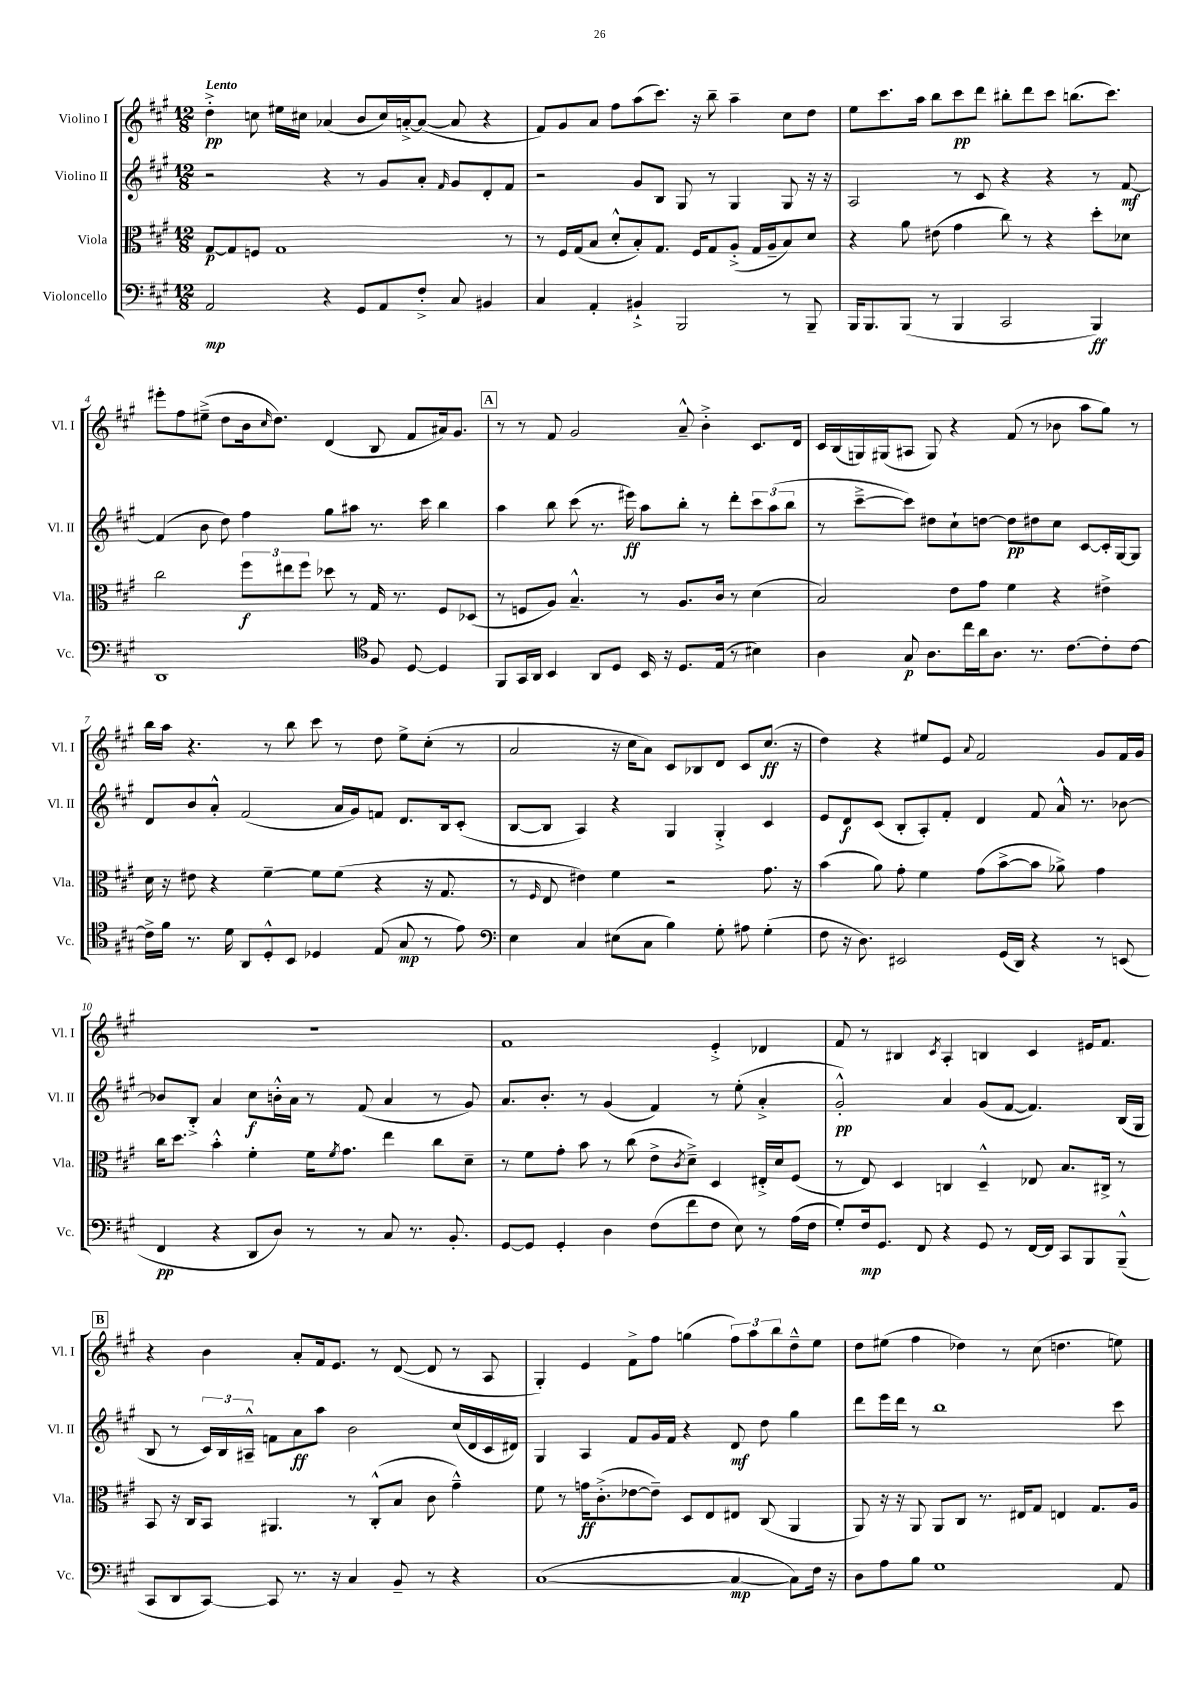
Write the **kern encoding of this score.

**kern	**dynam	**kern	**dynam	**kern	**dynam	**kern	**dynam
*part4	*part4	*part3	*part3	*part2	*part2	*part1	*part1
*staff4	*staff4	*staff3	*staff3	*staff2	*staff2	*staff1	*staff1
*I"Violoncello	*	*I"Viola	*	*I"Violino II	*	*I"Violino I	*
*I'Vc.	*	*I'Vla.	*	*I'Vl. II	*	*I'Vl. I	*
*clefF4	*	*clefC3	*	*clefG2	*	*clefG2	*
*k[f#c#g#]	*	*k[f#c#g#]	*	*k[f#c#g#]	*	*k[f#c#g#]	*
*M12/8	*	*M12/8	*	*M12/8	*	*M12/8	*
=1	=1	=1	=1	=1	=1	=1	=1
!	!	!	!	!	!	!LO:TX:a:B:t=Lento	!
2AA/	mp	[8G#/L	p	2r	.	4dd'^\	pp
.	.	8G#/]	.	.	.	.	.
.	.	8Fn/J	.	.	.	8ccn\	.
.	.	1G#	.	.	.	16ee#X\LL	.
.	.	.	.	.	.	16cc#X\JJ	.
4r	.	.	.	4r	.	(4a-X/	.
8GG#/L	.	.	.	8r	.	8b/L	.
8AA/	.	.	.	8g#/L	.	16cc#/L)	.
.	.	.	.	.	.	[16an'^/J	.
8F#'^/J	.	.	.	8a'/J	.	(8a/J_	.
.	.	.	.	16qqf#/	.	.	.
8C#/	.	.	.	8g#/L	.	8a/]	.
4BB#X/	.	.	.	8d'/	.	4r	.
.	.	8r	.	8f#/J	.	.	.
=2	=2	=2	=2	=2	=2	=2	=2
4C#/	.	8r	.	2r	.	8f#/L)	.
.	.	16F#/LL	.	.	.	8g#/	.
.	.	(16G#/J	.	.	.	.	.
4AA'/	.	8B/J	.	.	.	8a/J	.
.	.	8d'^^/L	.	.	.	8ff#\L	.
4BB#X`^/	.	8B'/)	.	8g#/L	.	(8aa\	.
.	.	8.G#/J	.	8B/J	.	8.ccc#\J)	.
2BBB/	.	.	.	8G#/	.	.	.
.	.	16F#/KL	.	.	.	16r	.
.	.	8G#/	.	8r	.	8bb~\	.
.	.	(8A'^/J	.	4G#/	.	4aa~\	.
.	.	16G#/LL	.	.	.	.	.
.	.	16A~/J	.	.	.	.	.
8r	.	8B/)	.	8G#/	.	8cc#\L	.
8BBB~/	.	8d/J	.	16r	.	8dd\J	.
.	.	.	.	16r	.	.	.
=3	=3	=3	=3	=3	=3	=3	=3
16BBB/KL	.	4r	.	2A/	.	8ee\L	.
8.BBB/	.	.	.	.	.	.	.
.	.	.	.	.	.	8.ccc#\	.
(8BBB/J	.	8a\	.	.	.	.	.
.	.	.	.	.	.	16aa\Jk	.
8r	.	(8e#X\	.	.	.	8bb\L	.
4BBB/	.	4g#\	.	8r	.	8ccc#\	pp
.	.	.	.	8c#/	.	8ddd\J	.
2CC#/	.	8cc#\)	.	4r	.	8bb#X'\L	.
.	.	8r	.	.	.	8ddd\	.
.	.	4r	.	4r	.	8ccc#\J	.
.	.	.	.	.	.	(8.bbn\L	.
4BBB/)	ff	8dd'\L	.	8r	.	.	.
.	.	.	.	.	.	8.ccc#\J)	.
.	.	8d-X\J	.	[8f#/	mf	.	.
!!LO:LB:g=z
=4	=4	=4	=4	=4	=4	=4	=4
1DD	.	2cc#\	.	(4f#/]	.	8eee#X'\L	.
.	.	.	.	.	.	8ff#\	.
.	.	.	.	8b\	.	(8ee#X~^\J	.
.	.	.	.	8dd\)	.	8dd\L	.
.	.	12ff#\L	f	4ff#\	.	16b\k	.
.	.	.	.	.	.	16qqcc#/	.
.	.	.	.	.	.	8.dd\J)	.
.	.	12ee#X\	.	.	.	.	.
.	.	12ff#\J	.	.	.	.	.
.	.	8dd-X\	.	8gg#\L	.	(4d/	.
.	.	8r	.	8aa#X\J	.	.	.
*clefC4	*	*	*	*	*	*	*
8F#/	.	16G#/	.	8.r	.	8B/	.
.	.	8.r	.	.	.	.	.
[8D/	.	.	.	.	.	8f#/L	.
.	.	.	.	16ccc#\	.	.	.
4D/]	.	8F#/L	.	4bb\	.	16a#X/k)	.
.	.	.	.	.	.	8.g#/J	.
.	.	(8D-X/J	.	.	.	.	.
!!LO:REH:place=s1:t=A
=5	=5	=5	=5	=5	=5	=5	=5
8FF#/L	.	8r	.	4aa\	.	8r	.
16GG#/L	.	8Fn/L	.	.	.	8r	.
16AA/JJ	.	.	.	.	.	.	.
4BB/	.	8A/J)	.	8bb\	.	8f#/	.
.	.	4.B~^^/	.	(8ccc#\	.	2g#/	.
8AA/L	.	.	.	8.r	.	.	.
8D/J	.	.	.	.	.	.	.
.	.	.	.	16eee#X\)	ff	.	.
16BB/	.	8r	.	8aa\L	.	.	.
16r	.	.	.	.	.	.	.
8.D/L	.	8.A/L	.	8bb'\J	.	8a~^^/	.
.	.	.	.	8r	.	4b'^\	.
(16E/Jk	.	16c#/Jk	.	.	.	.	.
8r	.	8r	.	8ddd'\L	.	.	.
4B#X\)	.	(4d\	.	12ccc#\	.	8.c#/L	.
.	.	.	.	(12aa\	.	.	.
.	.	.	.	12bb\J	.	.	.
.	.	.	.	.	.	16d/Jk	.
=6	=6	=6	=6	=6	=6	=6	=6
4A\	.	2B/)	.	8r	.	16c#/LL	.
.	.	.	.	.	.	(16B/	.
.	.	.	.	[8ccc#~^\L	.	16Gn/)	.
.	.	.	.	.	.	(16G#X/J	.
8G#/	p	.	.	8ccc#\J])	.	8A#X/J	.
8.A\L	.	.	.	8dd#X\L	.	8G#/)	.
.	.	8e\L	.	8cc#`\	.	4r	.
16cc#\L	.	.	.	.	.	.	.
16a\J	.	8g#\J	.	[8ddn\J	.	.	.
8.A\J	.	.	.	.	.	.	.
.	.	4f#\	.	8dd\L]	pp	(8f#/	.
8.r	.	.	.	8dd#X\	.	8r	.
.	.	4r	.	8cc#\J	.	8b-X\	.
[8.c#\L	.	.	.	.	.	.	.
.	.	.	.	[8c#/L	.	8aa\L	.
8c#'\]	.	4e#X^\	.	16c#'/L]	.	8gg#\J)	.
.	.	.	.	[16G#/J	.	.	.
[8c#\J	.	.	.	8G#/J]	.	8r	.
!!LO:LB:g=z
=7	=7	=7	=7	=7	=7	=7	=7
16c#^\LL]	.	16d\	.	8d/L	.	16bb\LL	.
16f#\JJ	.	16r	.	.	.	16aa\JJ	.
8.r	.	8e#X\	.	8b/	.	4.r	.
.	.	4r	.	8a'^^/J	.	.	.
16d\	.	.	.	.	.	.	.
8AA/L	.	.	.	(2f#/	.	.	.
8D'^^/	.	[4f#~\	.	.	.	8r	.
8BB/J	.	.	.	.	.	8bb\	.
4D-X/	.	8f#\L]	.	.	.	8ccc#\	.
.	.	(8f#\J	.	16a/LL	.	8r	.
.	.	.	.	16g#/J)	.	.	.
(8E/	.	4r	.	8fn/J	.	8dd\	.
8G#/	mp	.	.	8.d/L	.	8ee^\L	.
8r	.	16r	.	.	.	(8cc#'\J	.
.	.	8.G#/	.	16B/k	.	.	.
8e\)	.	.	.	(8c#'/J	.	8r	.
=8	=8	=8	=8	=8	=8	=8	=8
*clefF4	*	*	*	*	*	*	*
4E\	.	8r	.	[8B/L	.	2a/	.
.	.	16qqF#/	.	.	.	.	.
.	.	8E/	.	8B/J]	.	.	.
4C#/	.	4e#X\)	.	4A/)	.	.	.
(8E#X\L	.	4f#\	.	4r	.	16r	.
.	.	.	.	.	.	16cc#\KL	.
8C#\J	.	.	.	.	.	8a\J)	.
4B\)	.	2r	.	4G#/	.	8c#/L	.
.	.	.	.	.	.	8B-X/	.
8G#'\	.	.	.	4G#'^/	.	8d/J	.
8A#X\	.	.	.	.	.	8c#/L	.
(4G#'\	.	8.g#\	.	4c#/	.	(8.cc#/J	ff
.	.	16r	.	.	.	16r	.
=9	=9	=9	=9	=9	=9	=9	=9
8F#\	.	(4b\	.	8e/L	.	4dd\)	.
16r	.	.	.	8d/	f	.	.
8.D\)	.	.	.	.	.	.	.
.	.	8a\)	.	(8c#/J	.	4r	.
2EE#X/	.	8g#'\	.	8B'/L	.	.	.
.	.	4f#\	.	8A'/)	.	8ee#X/L	.
.	.	.	.	8f#'/J	.	8e/J	.
.	.	.	.	.	.	8qqa/	.
.	.	(8g#\L	.	4d/	.	2f#/	.
(16GG#/LL	.	[8b^\	.	.	.	.	.
16DD/JJ)	.	.	.	.	.	.	.
4r	.	8b\J]	.	8f#/	.	.	.
.	.	8a-X^\)	.	16a^^/	.	.	.
.	.	.	.	8.r	.	.	.
8r	.	4g#\	.	.	.	8g#/L	.
(8EEn/	.	.	.	[8b-X\	.	16f#/L	.
.	.	.	.	.	.	16g#/JJ	.
!!LO:LB:g=z
=10	=10	=10	=10	=10	=10	=10	=10
4FF#/	pp	16cc#\KL	.	8b-X/L]	.	1.r	.
.	.	8.dd\J	.	.	.	.	.
.	.	.	.	8B'^/J	.	.	.
4r	.	4b'^^\	.	4a/	.	.	.
8DD/L	.	4f#'\	.	8cc#\L	f	.	.
8D/J)	.	.	.	16bn'^^\L	.	.	.
.	.	.	.	16a\JJ	.	.	.
8r	.	16f#\KL	.	8r	.	.	.
.	.	8qf#/	.	.	.	.	.
.	.	8.g#\J	.	.	.	.	.
8r	.	.	.	(8f#/	.	.	.
8C#/	.	4ee\	.	4a/	.	.	.
8.r	.	.	.	.	.	.	.
.	.	8cc#\L	.	8r	.	.	.
8.BB'/	.	.	.	.	.	.	.
.	.	8d~\J	.	8g#/)	.	.	.
=11	=11	=11	=11	=11	=11	=11	=11
[8GG#/L	.	8r	.	8.a/L	.	1f#	.
8GG#/J]	.	8f#\L	.	.	.	.	.
.	.	.	.	8.b'/J	.	.	.
4GG#'/	.	8g#'\J	.	.	.	.	.
.	.	8b\	.	8r	.	.	.
4D\	.	8r	.	(4g#/	.	.	.
.	.	(8cc#\	.	.	.	.	.
(8F#\L	.	8e^\L	.	4f#/)	.	.	.
.	.	8qc#/	.	.	.	.	.
8f#\	.	8d~^\J)	.	.	.	.	.
8F#\J	.	4D/	.	8r	.	4e'^/	.
8E\)	.	.	.	(8ee'\	.	.	.
8r	.	16E#X'^/LL	.	4a'^/	.	4d-X/	.
.	.	16d/J	.	.	.	.	.
(16A\LL	.	(8F#/J	.	.	.	.	.
16F#\JJ	.	.	.	.	.	.	.
=12	=12	=12	=12	=12	=12	=12	=12
8G#'/L)	.	8r	.	2g#'^^/)	pp	8f#/	.
16F#/k	mp	8E/)	.	.	.	8r	.
8.GG#/J	.	.	.	.	.	.	.
.	.	4D/	.	.	.	4B#X/	.
8FF#/	.	.	.	.	.	.	.
.	.	.	.	.	.	8qc#/	.
4r	.	4Cn/	.	4a/	.	4A'/	.
8GG#/	.	4D~^^/	.	(8g#/L	.	4Bn/	.
8r	.	.	.	[8f#/J	.	.	.
[16FF#/LL	.	8E-X/	.	4.f#/])	.	4c#/	.
16FF#/JJ]	.	.	.	.	.	.	.
8CC#/L	.	8.B/L	.	.	.	.	.
8BBB/	.	.	.	.	.	16e#X/KL	.
.	.	16C#X^/Jk	.	.	.	8.f#/J	.
(8BBB~^^/J	.	8r	.	(16B/LL	.	.	.
.	.	.	.	16G#/JJ	.	.	.
!!LO:LB:g=z
!!LO:REH:place=s1:t=B
=13	=13	=13	=13	=13	=13	=13	=13
8CC#/L	.	8BB/	.	8B/	.	4r	.
8DD/	.	16r	.	8r	.	.	.
.	.	16C#/KL	.	.	.	.	.
[8CC#/J)	.	8BB/J	.	24c#/LL)	.	4b\	.
.	.	.	.	24B/	.	.	.
.	.	.	.	24A#X~^^/JJ	.	.	.
8CC#/]	.	4.AA#X/	.	8fn\L	.	.	.
8.r	.	.	.	8a\	ff	8a'/L	.
.	.	.	.	8aa\J	.	16f#/k	.
16r	.	.	.	.	.	8.e/J	.
4C#/	.	8r	.	2b\	.	.	.
.	.	(8C#'^^/L	.	.	.	8r	.
8BB~/	.	8B/J	.	.	.	([8d/	.
8r	.	8c#\	.	.	.	8d/]	.
4r	.	4g#~^^\)	.	(16cc#/LL	.	8r	.
.	.	.	.	16d/	.	.	.
.	.	.	.	16c#/	.	8A/	.
.	.	.	.	16d#X/JJ)	.	.	.
=14	=14	=14	=14	=14	=14	=14	=14
([1C#	.	8f#\	.	4G#/	.	4G#'/)	.
.	.	8r	.	.	.	.	.
.	.	16gn\KL	ff	4A/	.	4e/	.
.	.	(8.c#'^\	.	.	.	.	.
.	.	[8e-X\	.	8f#/L	.	8f#^\L	.
.	.	8e-~\J])	.	16g#/L	.	8ff#\J	.
.	.	.	.	16f#/JJ	.	.	.
.	.	8D/L	.	4r	.	(4ggn\	.
.	.	8E/	.	.	.	.	.
4C#/_	mp	8E#X/J	.	8d/	mf	12ff#\L)	.
.	.	.	.	.	.	12aa\	.
.	.	(8C#/	.	8dd\	.	.	.
.	.	.	.	.	.	12bb\	.
8C#\L])	.	4AA/	.	4gg#\	.	8dd~^^\	.
16F#\Jk	.	.	.	.	.	8ee\J	.
16r	.	.	.	.	.	.	.
=15	=15	=15	=15	=15	=15	=15	=15
8D\L	.	8AA/)	.	8ddd\L	.	8dd\L	.
8A\	.	16r	.	16eee\L	.	(8ee#X\J	.
.	.	16r	.	16ddd\JJ	.	.	.
8B\J	.	8AA/	.	8r	.	4ff#\	.
1G#	.	8AA/L	.	1bb	.	.	.
.	.	8C#/J	.	.	.	4dd-X\)	.
.	.	8.r	.	.	.	.	.
.	.	.	.	.	.	8r	.
.	.	16E#X/KL	.	.	.	.	.
.	.	8G#/J	.	.	.	(8cc#\	.
.	.	4En/	.	.	.	4.ddn\	.
.	.	8.G#/L	.	.	.	.	.
8AA/	.	.	.	8ccc#\	.	8een\)	.
.	.	16A/Jk	.	.	.	.	.
==	==	==	==	==	==	==	==
*-	*-	*-	*-	*-	*-	*-	*-
